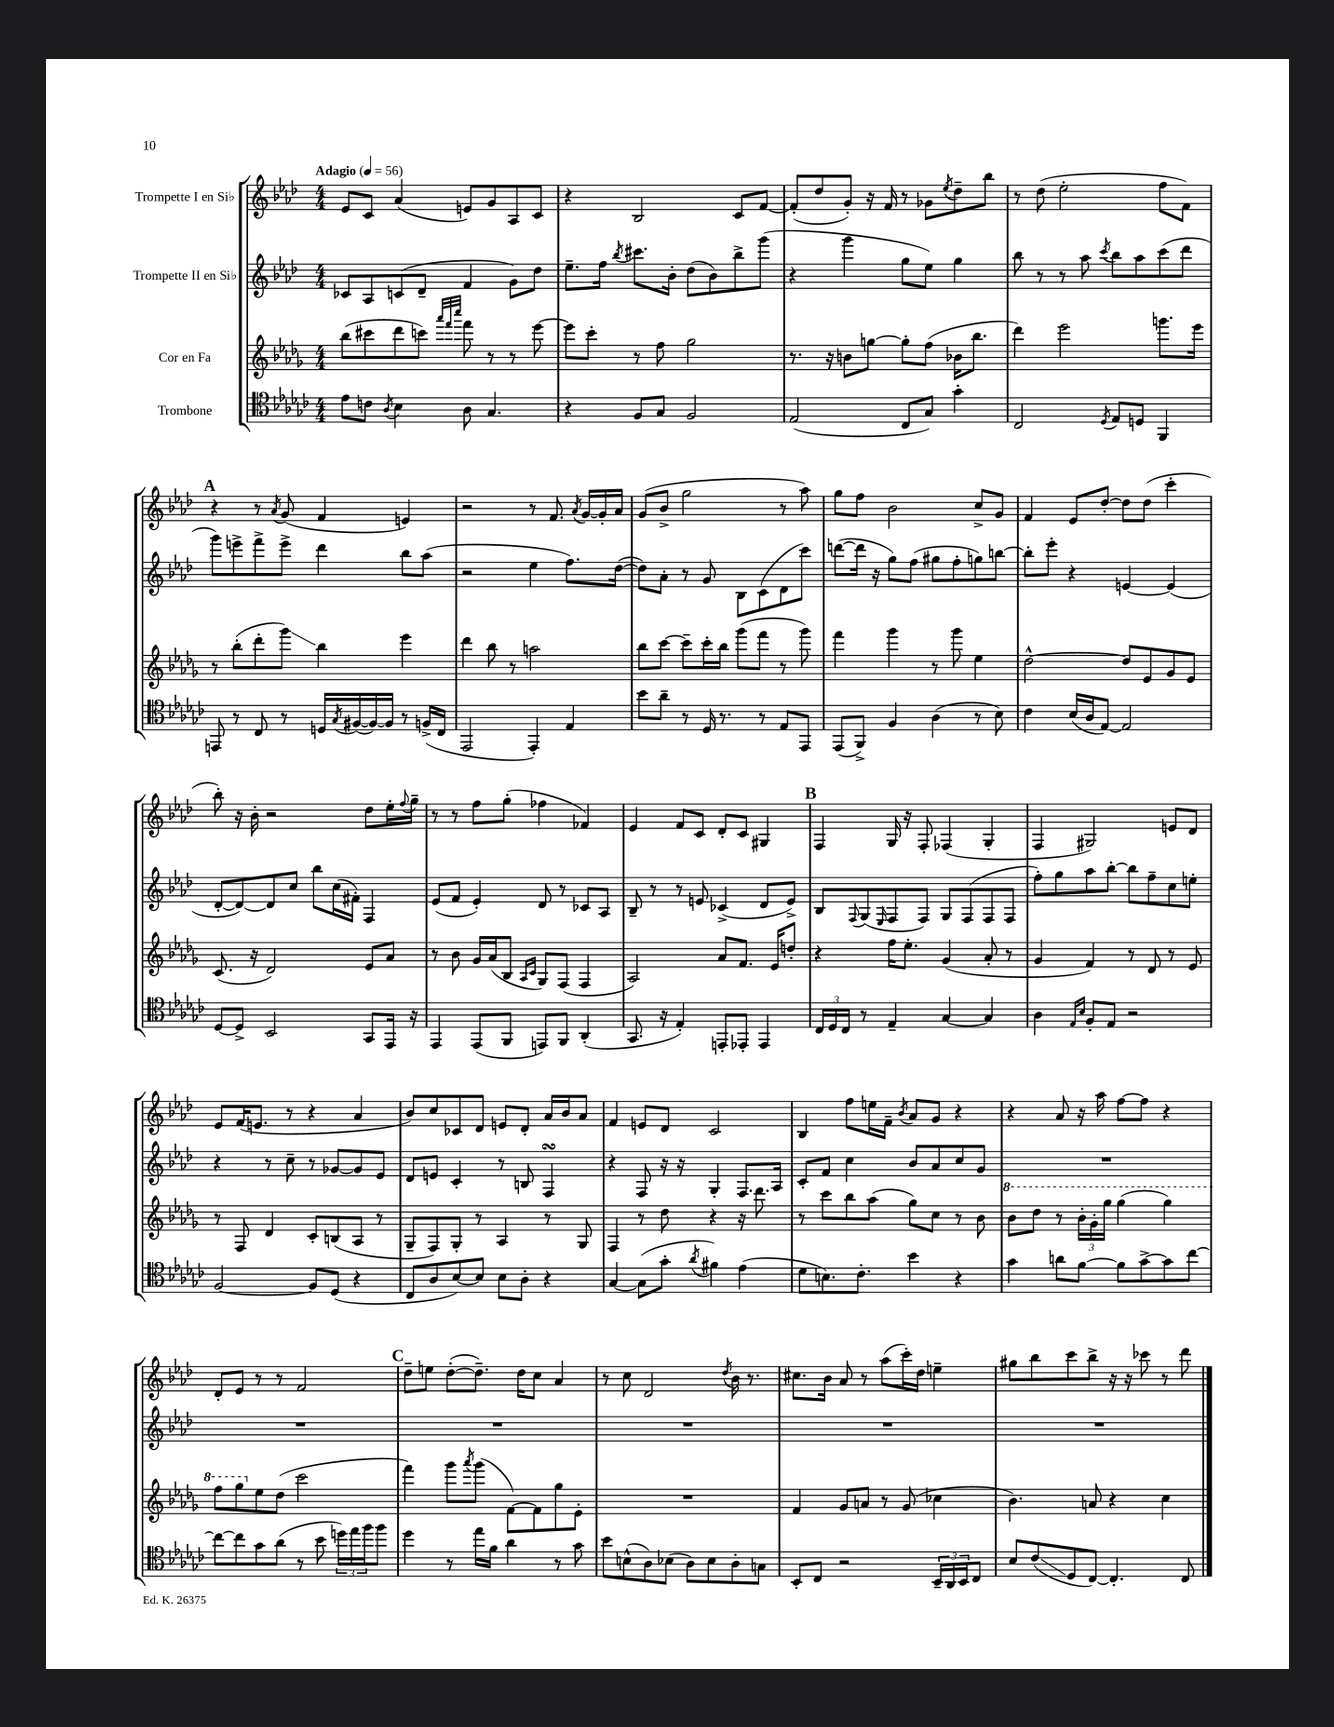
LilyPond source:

<<
\new StaffGroup <<
\new Staff = "s0" \with { instrumentName = "Trompette I en Sib" } {
    \clef treble \key aes \major \numericTimeSignature \time 4/4 \tempo "Adagio" 4 = 56
    ees'8 c'8 aes'4( e'8) g'8 aes8 c'8 |
    r4 bes2 c'8 f'8~ |
    f'8-.( des''8 g'8-.) r16 f'16 r8 ges'8 \acciaccatura { ees''8 } des''8-- bes''8 |
    r8 des''8( ees''2-. f''8 f'8) |
    \mark \markup { \bold "A" } r4 r8 \acciaccatura { aes'8 } g'8( f'4 e'4) |
    r2 r8 f'8. \acciaccatura { aes'8 } g'16~ g'16-. aes'16 |
    g'8( bes'8-> g''2 r8 aes''8) |
    g''8 f''8 bes'2 c''8-> g'8 |
    f'4 ees'8 des''8~-. des''8 des''8( c'''4-. |
    bes''8-.) r16 bes'16-. r2 des''8 ees''16-. \appoggiatura { f''8 } g''16-- |
    r8 r8 f''8 g''8-.( fes''4 fes'4) |
    ees'4 f'8 c'8 des'8-. c'8 gis4 |
    \mark \markup { \bold "B" } f4 g16 r16 f8-. fes4( g4-. |
    f4 gis2) e'8 des'8 |
    ees'8 f'16( e'8. r8 r4 aes'4 |
    bes'8) c''8 ces'8 des'8 e'8 des'8-. aes'16 bes'16 aes'8 |
    f'4 e'8 des'8 c'2 |
    bes4 f''8 e''16 f'16-- \acciaccatura { bes'8 } aes'8 g'8 r4 |
    r4 aes'8 r16 aes''16 f''8~ f''8 r4 |
    des'8-. ees'8 r8 r8 f'2 |
    \mark \markup { \bold "C" } des''8-- e''8 des''8~-.( des''8.--) des''16 c''8 aes'4 |
    r8 c''8 des'2 \acciaccatura { des''8 } bes'16 r8. |
    cis''8. bes'16 aes'8 r8 aes''8( c'''16-.) des''16 e''4-- |
    gis''8 bes''8 c'''8 bes''8-> r16 r16 ces'''8 r8 des'''8 \bar "|." |
}
\new Staff = "s1" \with { instrumentName = "Trompette II en Sib" } {
    \clef treble \key aes \major \numericTimeSignature \time 4/4
    ces'8 aes8 c'8( des'8-- f'4 g'8) des''8 |
    ees''8.-- f''16 \acciaccatura { bes''8 } cis'''8. bes'16-. des''8( bes'8) bes''8-> g'''8( |
    r4 g'''4 g''8 ees''8) g''4 |
    bes''8 r8 r8 aes''8 \acciaccatura { c'''8 } bes''8 aes''8 c'''8( des'''8 |
    \mark \markup { \bold "A" } g'''8) e'''8-> f'''8-> e'''8-> des'''4 bes''8 aes''8( |
    r2 ees''4 f''8.) des''16~( |
    des''8) aes'8-. r8 g'8 bes8 c'8( des'8 c'''8) |
    d'''8~( d'''16 r16 g''8) f''8( gis''8 f''8-. g''8) b''8~ |
    b''8-. ees'''8-. r4 e'4~ e'4( |
    des'8~-. des'8~) des'8 c''8 bes''8 c''16( fis'16-.) f4 |
    ees'8( f'8 ees'4-.) des'8 r8 ces'8 aes8 |
    bes8-- r8 r8 e'8 ces'4->( des'8 e'8->) |
    \mark \markup { \bold "B" } bes8 \appoggiatura { f8 } g8( \grace { ees16 } f8 f8) g8 f8( f8 f8 |
    f''8-.) g''8 aes''8 bes''8~-. bes''8 f''8-- c''8 e''8-. |
    r4 r8 c''8-- r8 ges'8~ ges'8 ees'8 |
    des'8 e'8 c'4-. r8 b8 f4\turn |
    r4 f8 r16 r16 g4-. f8. aes16 |
    c'8-. f'8 c''4 bes'8 aes'8 c''8 g'8 |
    R1 |
    R1 |
    \mark \markup { \bold "C" } R1 |
    R1 |
    R1 |
    R1 \bar "|." |
}
\new Staff = "s2" \with { instrumentName = "Cor en Fa" } {
    \clef treble \key des \major \numericTimeSignature \time 4/4
    bes''8( cis'''8 des'''8 c'''8) \grace { aes'''32 f'''32 c''''32 } f'''8 r8 r8 ees'''8~ |
    ees'''8 c'''8-. r8 f''8 ges''2 |
    r8. r16 b'8 g''8~ g''8-. f''8( bes'16 bes''8. |
    des'''4) ees'''2 g'''8. ees'''16 |
    \mark \markup { \bold "A" } r8 bes''8-.( des'''8-. ges'''8\glissando) bes''4 ees'''4 |
    des'''4 bes''8 r8 a''2 |
    bes''8 c'''8~ c'''8-- c'''16-. bes''16 ges'''8( f'''8 r8 ges'''8) |
    f'''4 ges'''4 r8 ges'''8 ees''4 |
    des''2~-^ des''8 ees'8 ges'8 ees'8 |
    c'8.( r16 des'2) ees'8 aes'8 |
    r8 bes'8 ges'16 aes'16( bes8 \grace { aes16 c'16 } ges8) f8( f4 |
    aes2) aes'8 f'8. ees'16 d''8-. |
    \mark \markup { \bold "B" } r4 f''16 ees''8.-. ges'4( aes'8-. r8 |
    ges'4 f'4) r8 des'8 r8 ees'8 |
    r8 f8 des'4 c'8-. b8( aes8 r8 |
    ges8-- f8) ges8-. r8 aes4 r8 ges8 |
    f4 r8 des''8 r4 r16 des'''8. |
    r8 c'''8 bes''8 aes''8( ges''8) c''8 r8 bes'8 |
    \ottava #1 bes''8 des'''8 r8 \tuplet 3/2 { bes''16-. ges''16-. ges'''16 } ges'''4( ges'''4) |
    f'''8 ges'''8 \ottava #0 ees''8 des''8( c'''2 |
    \mark \markup { \bold "C" } f'''4) ges'''8 \acciaccatura { aes'''8 } ges'''8( f'8~) f'8 ges''8 ees'8-. |
    R1 |
    f'4 ges'8 a'8 r8 ges'8( ces''4 |
    bes'4.) a'8 r4 c''4 \bar "|." |
}
\new Staff = "s3" \with { instrumentName = "Trombone" } {
    \clef tenor \key ges \major \numericTimeSignature \time 4/4
    ees'8 c'8 \acciaccatura { aes8 } bes4 aes8 ges4. |
    r4 f8 ges8 f2 |
    ees2( ces8 ges8) ges'4-. |
    ces2 \acciaccatura { des8 } ees8 d8 f,4 |
    \mark \markup { \bold "A" } e,8 r8 ces8 r8 d16 \acciaccatura { ges8 } fis16~( fis16~) fis16 r8 f16->( ces16 |
    ees,2 ees,4-.) ees4 |
    bes'8 aes'8-- r8 des16 r8. r8 ees8 ees,8 |
    ees,8( f,8->) f4 aes4( r8 bes8) |
    ces'4 bes16( aes16 ees8~) ees2 |
    des8~ des8-> bes,2 ges,8 ees,16 r16 |
    ees,4 ees,8( f,8 e,8) f,8 aes,4-.( |
    ges,8. r16 ees4-.) e,8-. ees,8-. ees,4 |
    \mark \markup { \bold "B" } \tuplet 3/2 { ces16 des16 ces16 } r8 ees4-- ges4~ ges4 |
    aes4 \grace { ees16 bes16 } f8-. ees8 r2 |
    f2~ f8 des8( r4 |
    ces8 aes8 bes8~) bes8 bes8 aes8-. r4 |
    ges4~ ges8( ges'8-. \acciaccatura { aes'8 } fis'4) ees'4( |
    des'8 b8.) ces'8.-. bes'4 r4 |
    ges'4 a'8 f'8~ f'8 ges'8~-> ges'8 ces''8~ |
    ces''8~ ces''8 ges'8 aes'8( r8 bes'8 \tuplet 3/2 { d''16) ees''16 f''16 } f''8 |
    \mark \markup { \bold "C" } des''4 r8 ees''16 f'16 aes'4 r8 ges'8 |
    bes'8 b8-^( aes8) bes8( aes8) bes8 aes8-. g8 |
    bes,8-. ces8 r2 \tuplet 3/2 { bes,16-- aes,16 bes,16 } ces8 |
    bes8 ces'8\glissando( des8 ces8~) ces4.-. ces8 \bar "|." |
}
>>
>>
\layout { \context { \Score \remove "Bar_number_engraver" } }
